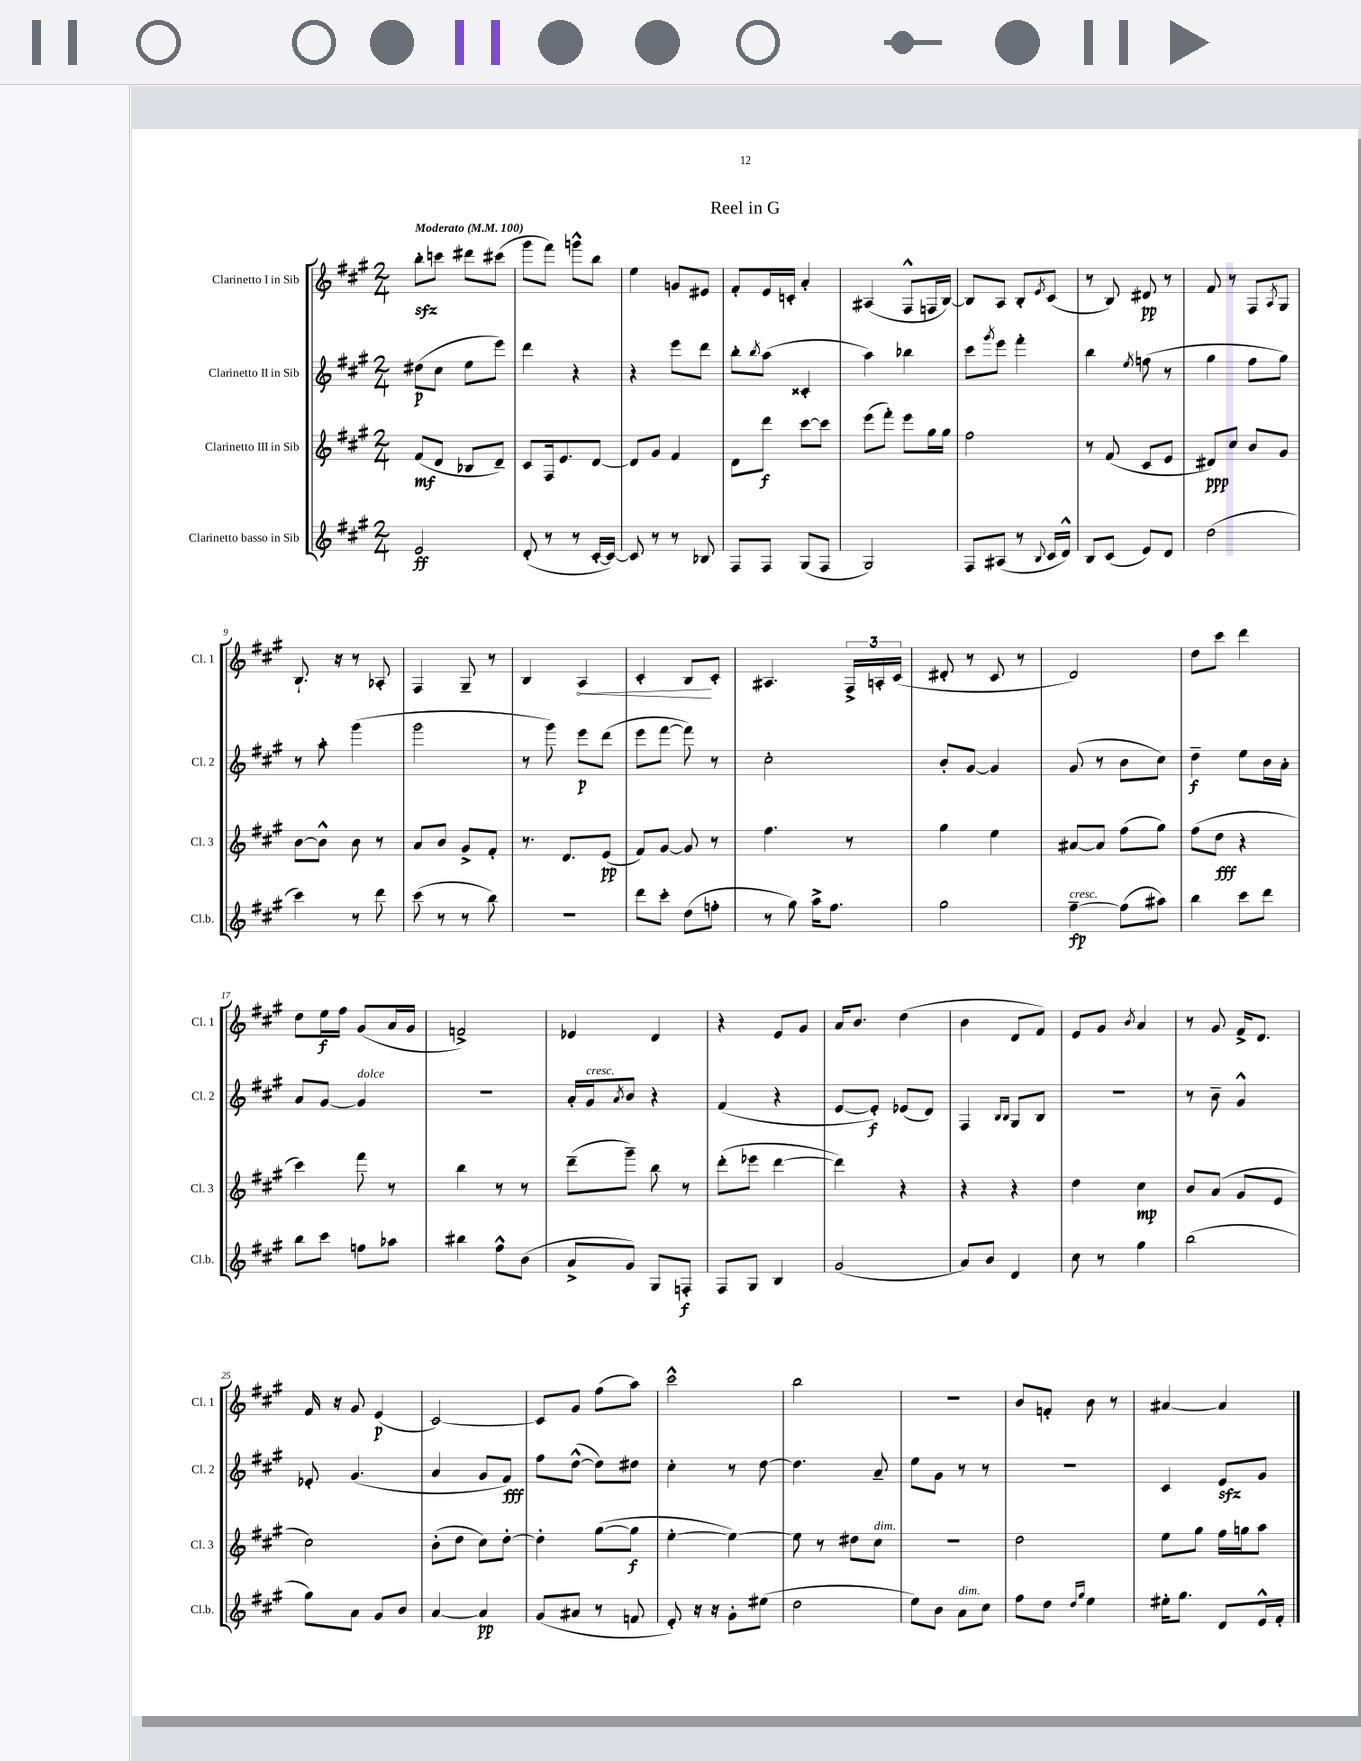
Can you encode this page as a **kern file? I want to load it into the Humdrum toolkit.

**kern	**kern	**kern	**kern
*staff4	*staff3	*staff2	*staff1
*clefG2	*clefG2	*clefG2	*clefG2
*k[f#c#g#]	*k[f#c#g#]	*k[f#c#g#]	*k[f#c#g#]
*M2/4	*M2/4	*M2/4	*M2/4
*MM100	*MM100	*MM100	*MM100
2e	(8f#	(8dd#	8bb'
.	8d	8cc#	8ccc
.	8B-	8ee	8ddd#
.	8d~)	8eee)	(8ccc#
=	=	=	=
(8d'	8c#	4ddd	8ggg#
8r	16F#	.	8fff#)
.	8.e	.	.
8r	.	4r	8ggg^^
[16c#'	[8d	.	8bb
16c#_)	.	.	.
=	=	=	=
8c#]	8d]	4r	4ee
8r	8g#	.	.
8r	4f#	8eee	8g
8B-	.	8ddd	8e#
=	=	=	=
8F#	8d	8bb'	8f#'
.	.	8qbb	.
8F#	8ddd	(8aa	16e
.	.	.	16c'
(8G#	[8ccc#	4c##'	4a'
8F#	8ccc#]	.	.
=	=	=	=
2G#)	(8eee	4aa)	(4A#
.	8fff#')	.	.
.	8eee	4bb-	8F#^^
.	16gg#	.	16F
.	16gg#	.	[16B)
=	=	=	=
8F#	2ff#	8ccc#	8B]
.	.	8qggg#	.
(8A#	.	8eee	8A
8r	.	4fff#'	8B'
8qqB	.	.	8qe
16c#	.	.	(8c#
16d^^)	.	.	.
=	=	=	=
8B	8r	4bb	8r
(8c#	(8f#	.	8B)
.	.	8qee	.
8e)	8c#	(8ff	8d#
8d	8e	8r	8r
=	=	=	=
(2dd	8d#)	4gg#	8f#
.	8cc#	.	8r
.	8b	8ff#	8F#
.	.	.	8qA
.	8g#	8gg#)	8G#
=	=	=	=
4ccc#)	[8b	8r	8.B`
.	8b^^]	8aa'	.
.	.	.	16r
8r	8b	(4ggg#	8r
8ddd	8r	.	8A-'
=	=	=	=
(8ccc#	8a	2ggg#	4F#
8r	8b	.	.
8r	8g#^	.	8G#~
8bb)	8f#'	.	8r
=	=	=	=
2r	8.r	8r	4B
.	.	8ggg#)	.
.	8.d	.	.
.	.	8eee	4A
.	(8e	(8ddd	.
=	=	=	=
8ddd	8f#)	8eee	4c#'
8ccc#'	[8g#	[8fff#	.
(8dd	8g#]	8fff#])	8B
8ff'	8r	8r	8c#'
=	=	=	=
8r	4.ff#	2cc#'	4.A#
8gg#)	.	.	.
16aa^	.	.	.
8.ff#	.	.	.
.	8r	.	24F#^
.	.	.	24A'
.	.	.	(24c#
=	=	=	=
2gg#	4gg#	8b'	8d#'
.	.	[8g#	8r
.	4ee	4g#]	8c#
.	.	.	8r
=	=	=	=
[4ff#~	[8a#	(8g#	2d)
.	8a#]	8r	.
(8ff#]	(8ff#	8b	.
8aa#)	8gg#)	8cc#)	.
=	=	=	=
4bb	(8ff#	4dd~	8dd
.	8dd	.	8ccc#
8ccc#	4r	8ee	4ddd
8ddd	.	16b	.
.	.	16a'	.
=	=	=	=
8bb	4ccc#)	8a	8dd
8ccc#	.	[8g#	16ee
.	.	.	16ff#
8ff	8fff#	4g#]	(8g#
8aa-	8r	.	16a
.	.	.	16g#
=	=	=	=
4bb#	4bb	2r	2f^)
8ff#^^	8r	.	.
(8b	8r	.	.
=	=	=	=
8a^	(8ddd~	16a'	4e-
.	.	16g#	.
.	.	8qa	.
8g#)	8ggg#~)	8b	.
8G#	8bb	4r	4d
8F'	8r	.	.
=	=	=	=
8F#	(8ddd'	(4f#	4r
8G#	8eee-	.	.
4B	[4ddd	4r	8e
.	.	.	8g#
=	=	=	=
(2g#	4ddd])	[8e	16a
.	.	.	8.b
.	.	8e'])	.
.	4r	(8e-	(4dd
.	.	8d)	.
=	=	=	=
8a)	4r	4F#	4b
8b	.	.	.
.	.	16qqB	.
.	.	16qqB	.
4d	4r	8G#	8d
.	.	8B	8f#)
=	=	=	=
8cc#	4dd	2r	8e
8r	.	.	8g#
.	.	.	8qb
4gg#	4cc#	.	4a
=	=	=	=
(2bb	8b	8r	8r
.	(8a	8b~	8g#
.	8g#	4g#^^	16f#^
.	.	.	8.d
.	8e	.	.
=	=	=	=
8gg#)	2cc#)	8e-'	16f#
.	.	.	16r
8a	.	(4.g#	8g#
8g#	.	.	(4e
8b	.	.	.
=	=	=	=
[4a	(8b'	4a	[2c#)
.	8dd	.	.
4a]	8cc#)	8g#	.
.	[8dd'	8f#)	.
=	=	=	=
(8g#	4dd']	8ff#	8c#]
8a#	.	([8dd^^	8g#
8r	([8gg#	8dd])	(8ff#
8f	8gg#]	8dd#	8aa)
=	=	=	=
8e')	[4ee'	4cc#'	2ccc#^^
16r	.	.	.
16r	.	.	.
8g#'	4ee_)	8r	.
(8ee#	.	[8dd	.
=	=	=	=
2dd	8ee]	4.dd]	2bb
.	8r	.	.
.	8dd#	.	.
.	8cc#	8a~	.
=	=	=	=
8ee)	2r	8ee	2r
8b	.	8g#	.
8a	.	8r	.
8cc#	.	8r	.
=	=	=	=
8ff#	2dd	2r	8b
8dd	.	.	8f'
16qqdd	.	.	.
16qqgg#	.	.	.
4ee	.	.	8b
.	.	.	8r
=	=	=	=
16ee#'	8ee	4c#	[4a#
8.gg#	.	.	.
.	8gg#	.	.
8d	16ff#	8e	4a#]
.	16gg	.	.
16e^^	8aa	8g#	.
16f#'	.	.	.
==	==	==	==
*-	*-	*-	*-
